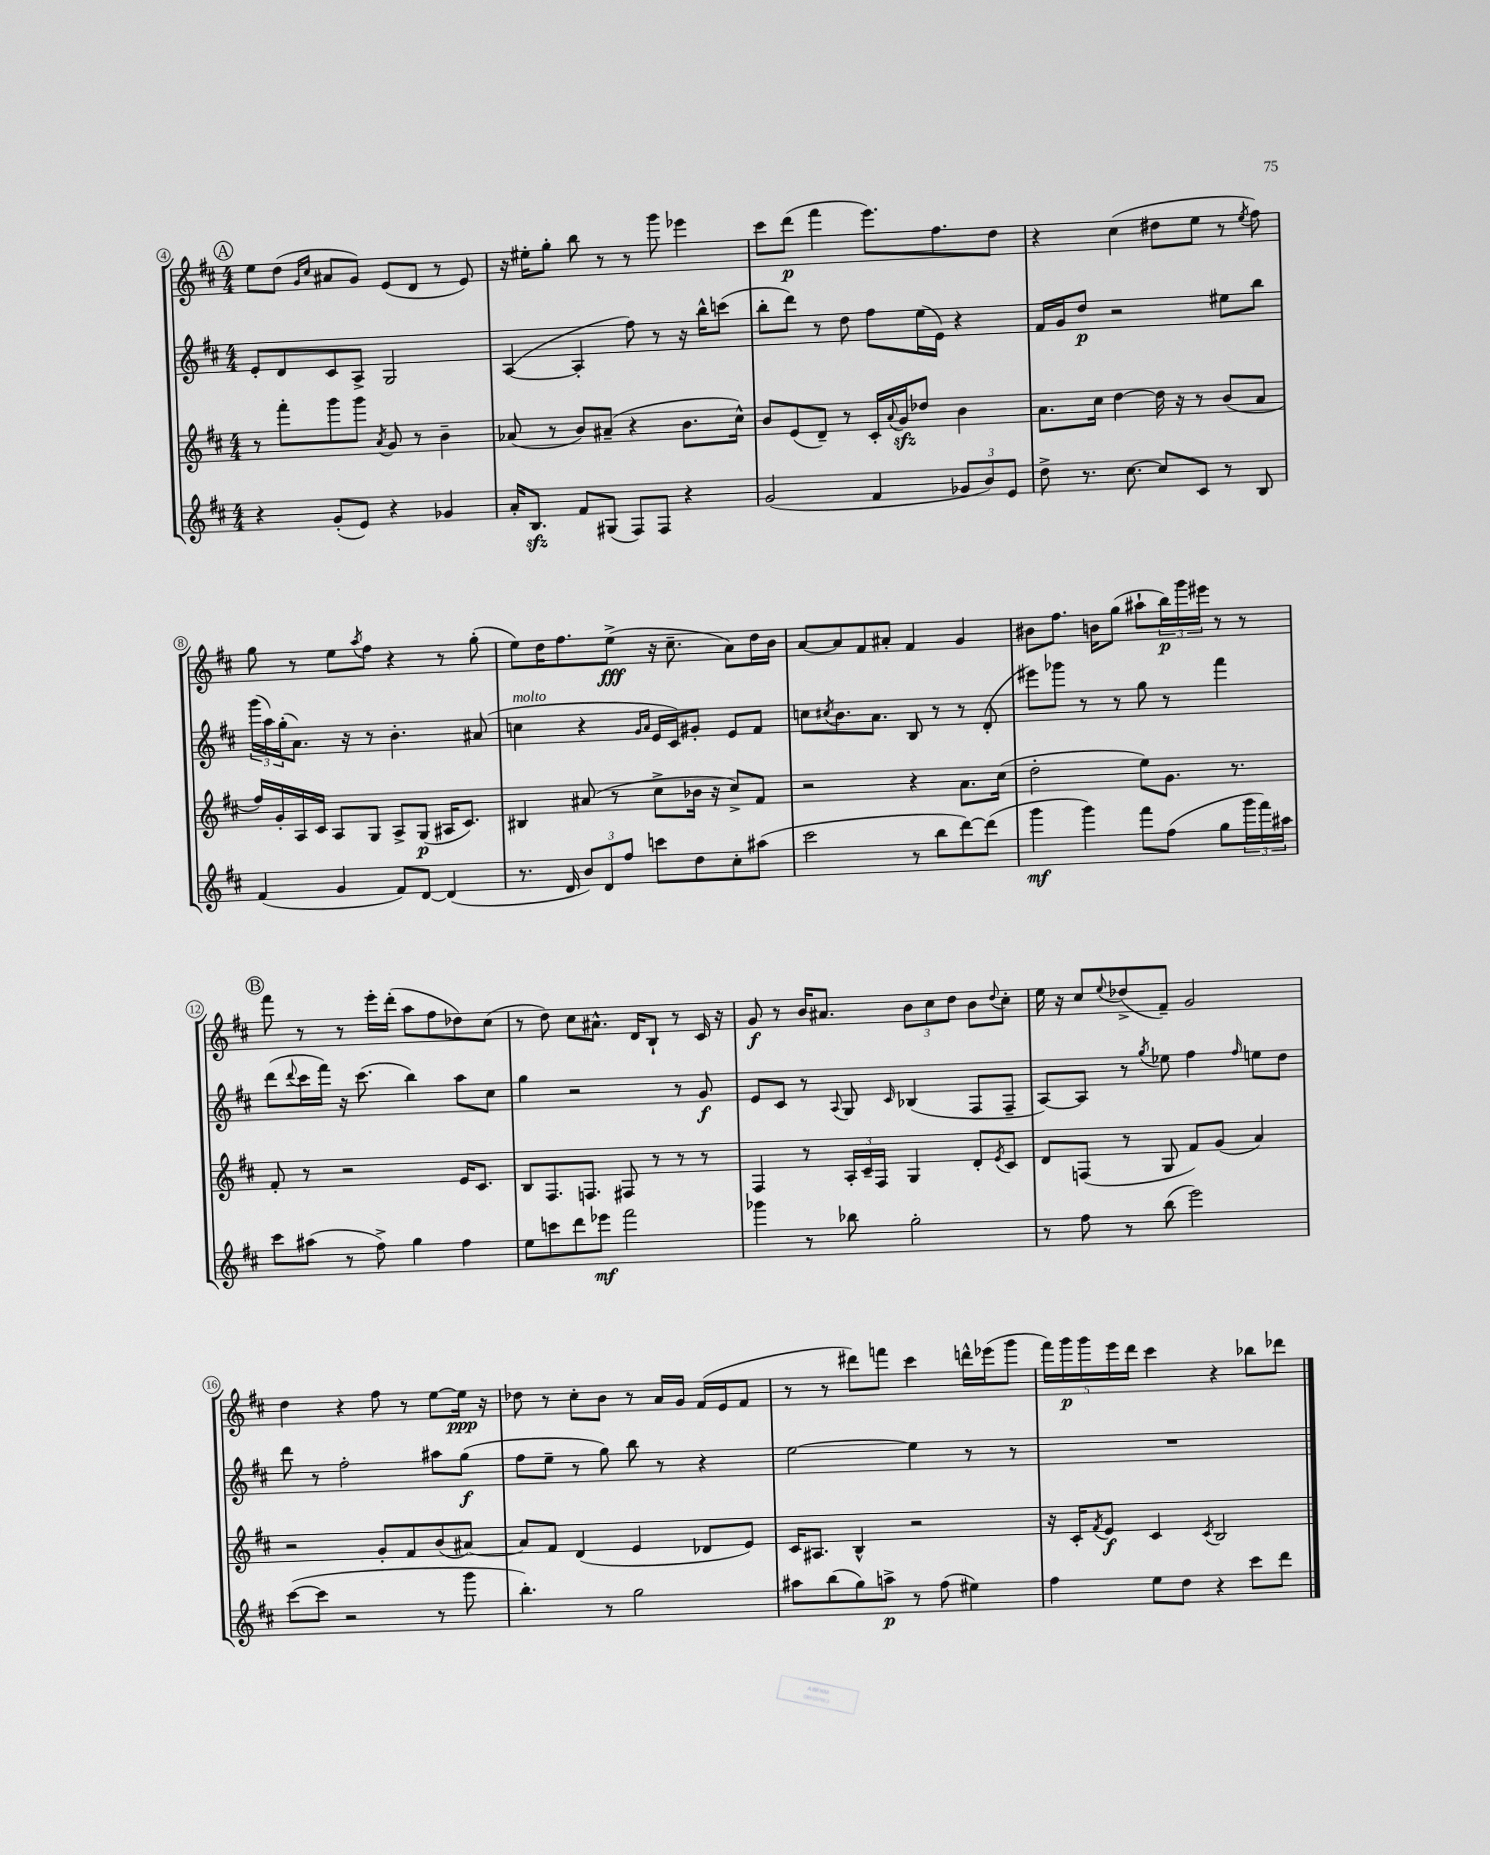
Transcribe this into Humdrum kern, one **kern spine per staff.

**kern	**kern	**kern	**kern
*staff4	*staff3	*staff2	*staff1
*clefG2	*clefG2	*clefG2	*clefG2
*k[f#c#]	*k[f#c#]	*k[f#c#]	*k[f#c#]
*M4/4	*M4/4	*M4/4	*M4/4
4r	8r	8e'	8ee
.	8fff#'	8d	(8dd
.	.	.	16qqg
.	.	.	16qqcc#
(8g'	8ggg	8c#	8a#
8e)	8ggg	8A^	8g)
.	8qa	.	.
4r	8g	2G	(8e
.	8r	.	8d
4g-	4b~	.	8r
.	.	.	8e)
=	=	=	=
16a'	(8a-	([4A	16r
8.B	.	.	16ee#'
.	8r	.	8gg'
8f#	8b)	4A']	8bb
(8G#	(8a#~	.	8r
8F#)	4r	8ff#)	8r
8F#	.	8r	8ggg
4r	8.b	16r	4eee-
.	.	16bb^^	.
.	.	(8ccc	.
.	16cc#^^)	.	.
=	=	=	=
(2g	8b	8bb'	8ccc#
.	(8e	8ddd)	(8ddd
.	8d~)	8r	4fff#
.	8r	8dd	.
4f#	16c#'	8ff#	8.eee)
.	8qqa	.	.
.	16g	.	.
.	8dd-	(16ee	.
.	.	16e)	8.ff#
12g-	4b	4r	.
12b)	.	.	.
.	.	.	8dd
12e	.	.	.
=	=	=	=
8dd^	8.a	16f#	4r
.	.	16g	.
8.r	.	8dd	.
.	16cc#	.	.
.	[4dd	2r	(4cc#
[8.cc#	.	.	.
8cc#]	16dd]	.	8dd#
.	16r	.	.
8c#	8r	.	8ee
8r	(8b	8ee#	8r
.	.	.	8qee
8B	8a	8bb	8ff#)
=	=	=	=
(4f#	16ff#)	(24ggg	8gg
.	.	24aa)	.
.	16g'	.	.
.	.	(24gg'	.
.	16A	8.a)	8r
.	16c#	.	.
4g	8A	.	8ee
.	.	16r	.
.	.	.	8qaa
.	8G	8r	8ff#
8f#)	8A^	4.b'	4r
[8d	(8G	.	.
(4d]	16A#	.	8r
.	8.c#)	.	.
.	.	(8a#	(8gg'
=	=	=	=
8.r	4B#	4cc	8ee)
.	.	.	16dd
16d	.	.	8.ff#
12b)	(8a#	4r	.
12d	.	.	.
.	8r	.	(8ee^
12ff#	.	.	.
.	.	16qqg	.
.	.	16qqa	.
8ccc	8cc#^	16e	16r
.	.	16c#)	8.cc#~
8dd	16b-	8g#'	.
.	16r	.	.
8cc#'	8cc#^)	8e	8a)
(8aa#	8f#	8f#	16dd
.	.	.	16b
=	=	=	=
2ccc#	2r	8cc	[8a
.	.	8qcc#	.
.	.	8.b	8a]
.	.	.	8f#
.	.	8.a	.
.	.	.	8a#'
8r	4r	8B	4f#
8bb	.	8r	.
[8ddd)	8.a	8r	4g
(8ddd]	.	(8d'	.
.	(16cc#	.	.
=	=	=	=
4ggg	2dd'	8eee#)	8b#
.	.	8ggg-	8.ff#
4ggg)	.	8r	.
.	.	.	16b
.	.	8r	(8gg
8fff#	8ee)	8gg	8aa#`
(8ff#	8.g	8r	24bb)
.	.	.	24ggg
.	.	.	24eee#
8gg	.	4fff#	8r
.	8.r	.	.
24ggg	.	.	8r
24fff#)	.	.	.
24aa#	.	.	.
=	=	=	=
8ccc#	8f#'	(8ddd	8fff#
.	.	8qqddd	.
(8aa#	8r	16ccc#	8r
.	.	16fff#)	.
8r	2r	16r	8r
.	.	(8.ccc#	.
8ff#^)	.	.	16eee'
.	.	.	(16ddd'
4gg	.	4bb)	8aa
.	.	.	8ff#
4ff#	16e	8aa	8dd-)
.	8.c#	.	.
.	.	8cc#	(8cc#
=	=	=	=
8ee	8B	4gg	8r
8ccc	8.F#	.	8dd)
8ddd	.	2r	8cc#
.	8.F	.	.
8eee-	.	.	8.a#^^
2fff#	8F#	.	.
.	.	.	16d
.	8r	.	8B`
.	8r	8r	8r
.	8r	8g	16c#
.	.	.	16r
=	=	=	=
4ggg-	4F#	8e	8g
.	.	8c#	8r
8r	8r	8r	16b
.	.	.	8.a#
.	.	8qqA	.
8bb-	24A'	8G	.
.	24c#~	.	.
.	24F#	.	.
.	.	16qqc#	.
2gg'	4G	(4B-	12b
.	.	.	12cc#
.	.	.	12dd
.	8d'	8F#	8b
.	8qe	.	8qqdd
.	8c#	8F#~	8cc#'
=	=	=	=
8r	8d	[8A)	16ee
.	.	.	16r
8ff#	(8F	8A]	8cc#
.	.	.	8qqee
8r	8r	8r	(8dd-^
.	.	8qgg	.
(8bb	8G	8ee-	8f#~)
2eee)	8f#)	4ff#	2g
.	(8g	.	.
.	.	16qqff#	.
.	4a)	8ee	.
.	.	8dd	.
=	=	=	=
([8ccc#	2r	8ddd	4dd
8ccc#]	.	8r	.
2r	.	2ff#'	4r
.	8g'	.	8ff#
.	8f#	.	8r
8r	(8b	8aa#	[8ee
8ggg	[8a#)	(8gg	16ee]
.	.	.	16r
=	=	=	=
4.bb')	8a#]	8ff#	8dd-
.	8f#	8ee~	8r
.	(4d	8r	8cc#'
8r	.	8gg)	8b
2gg	4e	8bb	8r
.	.	8r	16a
.	.	.	16g
.	8d-	4r	(16f#
.	.	.	16e
.	8e)	.	8f#
=	=	=	=
8aa#	16c#	[2ee	8r
.	8.A#	.	.
(8bb	.	.	8r
8gg)	4B^^	.	8ddd#)
8aa^	.	.	8fff
8r	2r	4ee]	4ccc#
(8ff#	.	.	.
4ee#)	.	8r	16ddd^^
.	.	.	(16eee-
.	.	8r	8ggg
=	=	=	=
4ff#	16r	1r	20fff#)
.	.	.	20ggg
.	16c#'	.	.
.	.	.	20ggg
.	8qf#	.	.
.	8e	.	.
.	.	.	20eee
.	.	.	20ddd
8ee	4c#	.	4ccc#
8dd	.	.	.
.	8qc#	.	.
4r	2B	.	4r
8ccc#	.	.	8bb-
8ddd	.	.	8ddd-
==	==	==	==
*-	*-	*-	*-
